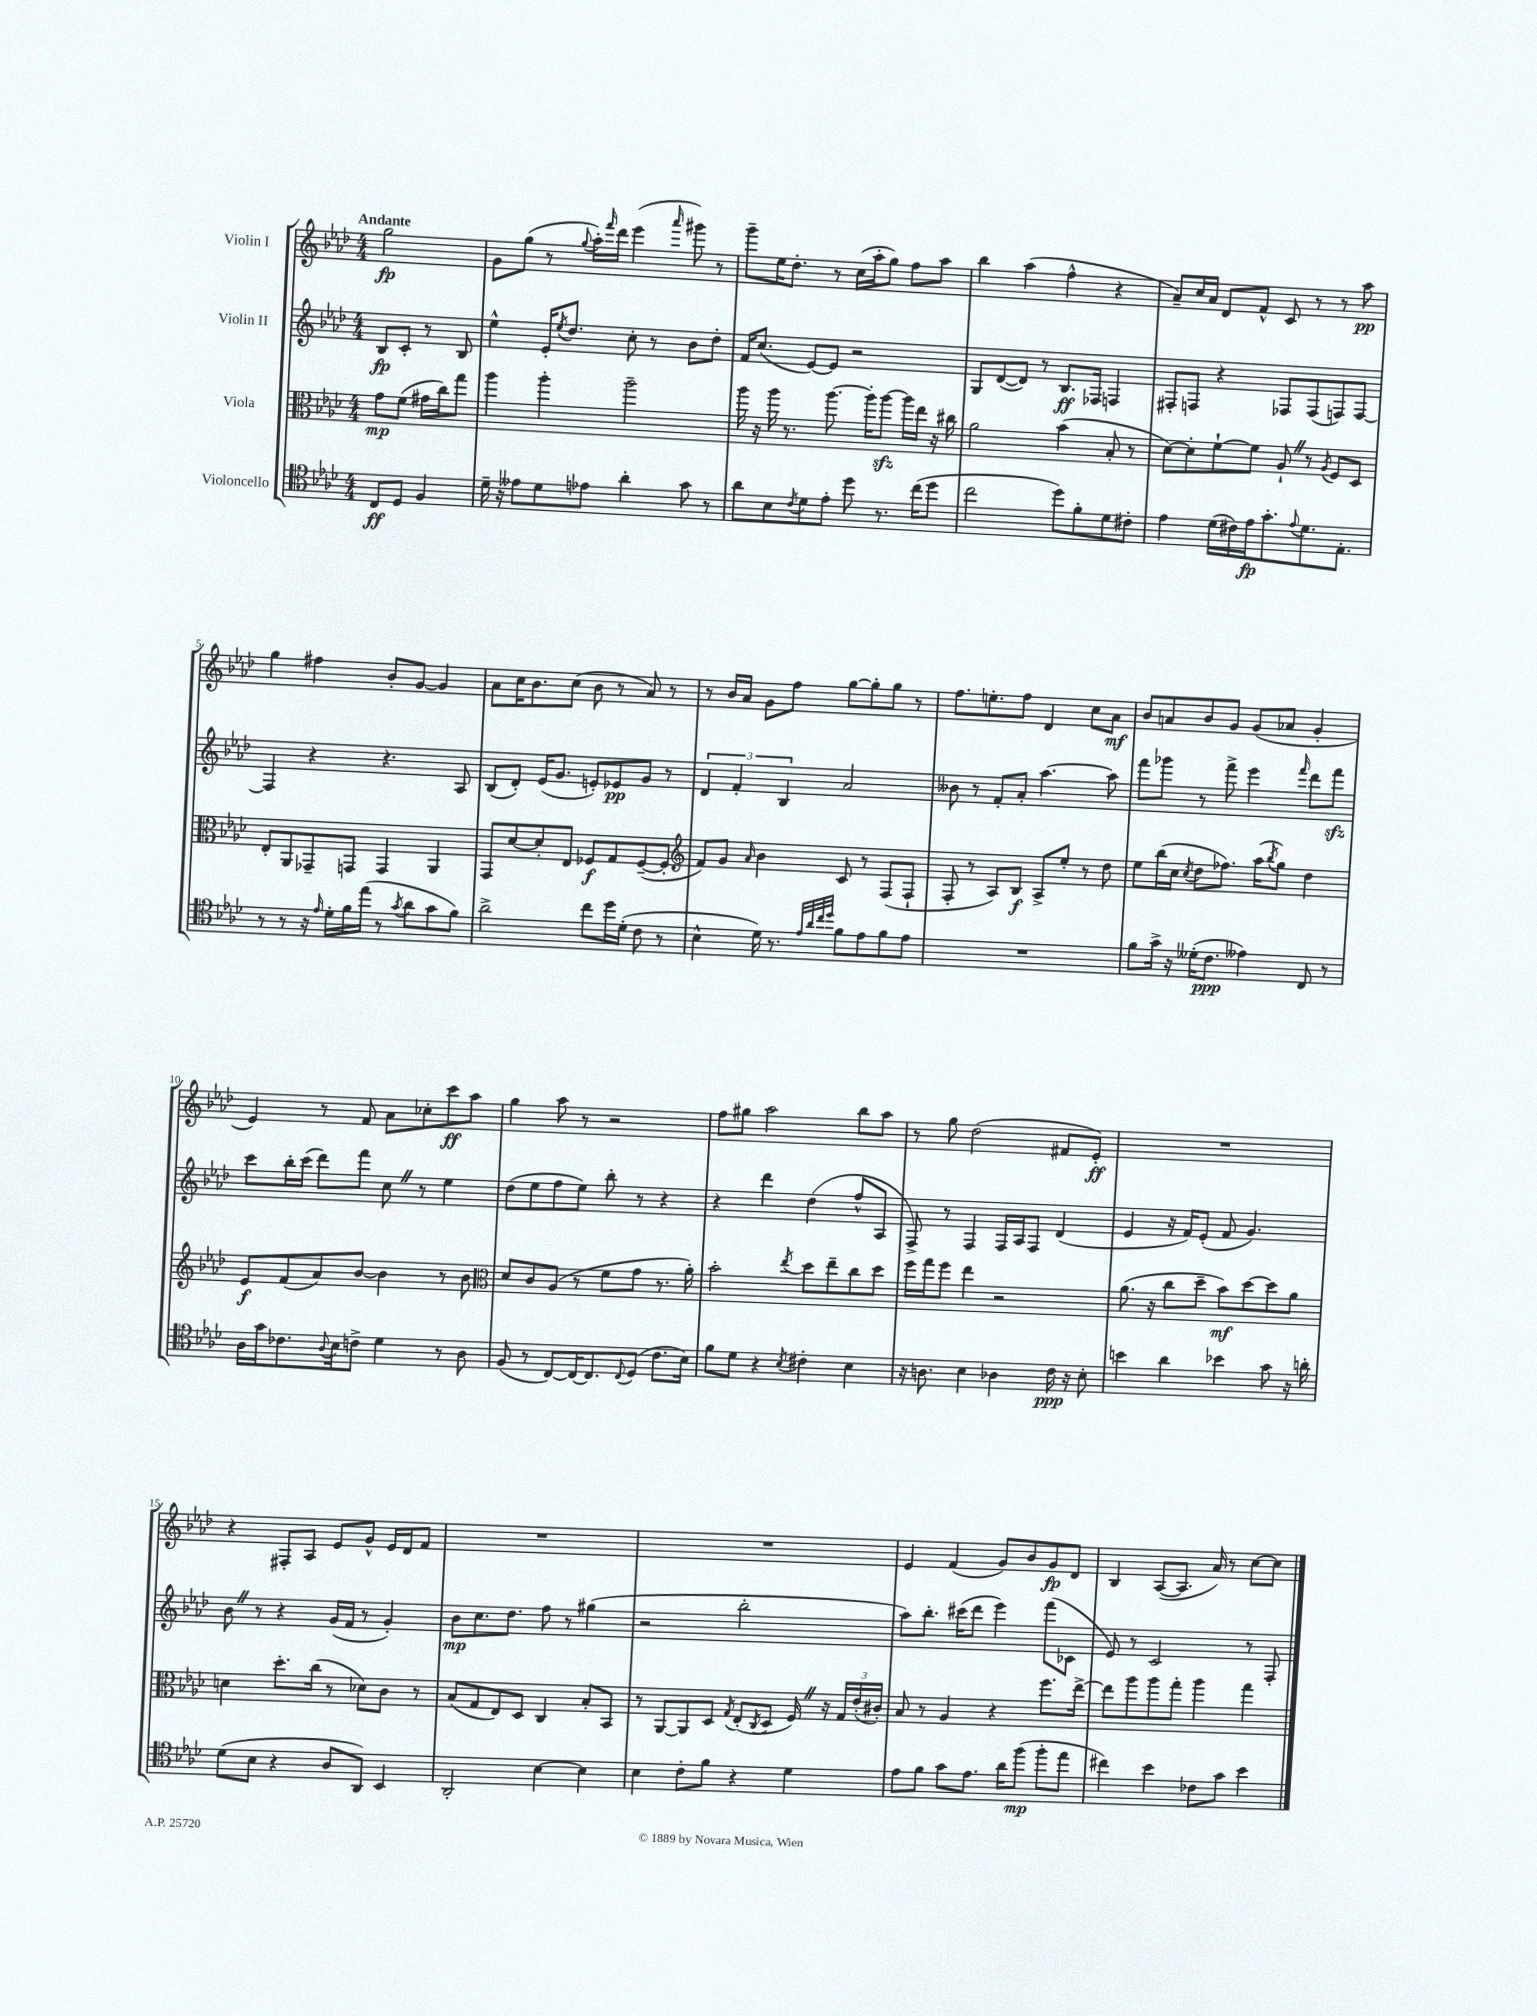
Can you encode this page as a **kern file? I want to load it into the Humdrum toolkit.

**kern	**kern	**kern	**kern
*staff4	*staff3	*staff2	*staff1
*clefC4	*clefC3	*clefG2	*clefG2
*k[b-e-a-d-]	*k[b-e-a-d-]	*k[b-e-a-d-]	*k[b-e-a-d-]
*M4/4	*M4/4	*M4/4	*M4/4
8C/L	8g\L	8B-/L	2gg\
8D-/J	(8f\J	8c'/J	.
4F/	16g#\LL	8r	.
.	16cc\J)	.	.
.	8gg\J	8B-/	.
=	=	=	=
16d-~\	4aa-\	4ee-^^\	8g\L
16r	.	.	.
8e--\L	.	.	(8gg\J
8d-\	4aa-'\	16e-'/LK	8r
.	.	8qee-/	.
.	.	8.dd-/J	.
.	.	.	8qqgg/
8e-\J	.	.	16aa-'\LL)
.	.	.	16qqfff/
.	.	.	16ddd-\JJ
4a-'\	2aa-~\	8cc'\	(4eee-\
.	.	8r	.
.	.	.	16qqaaa-/
8g\	.	8b-\L	8ggg#\)
8r	.	8dd-'\J	8r
=	=	=	=
8a-\L	16aa-\	16f/LK	8ggg~\L
.	16r	(8.cc/J	.
8B-\	16aa-\	.	16ee-\K
.	8.r	.	8.dd-'\J
8qc/	.	.	.
8d-\	.	[8e-/L)	.
8e-'\J	[8.aa-\	8e-/]J	8r
8dd-\	.	2r	(16cc\LL
.	16aa-'\]LK	.	16aa-'\J
8.r	[8aa-\J	.	8gg\J)
.	16aa-\]LL	.	8ff\L
(16cc\LK	16ee-\JJ	.	.
8dd-\J	16r	.	8aa-\J
.	16cc#\	.	.
=	=	=	=
2cc\	2a-\	8G/L	4bb-\
.	.	([8d-/	.
.	.	8d-/]J)	(4aa-\
.	.	8r	.
8dd-\L)	(4b-\	8.B-/L	4ff^^\
8f'\	.	.	.
.	.	16F-/Jk	.
8d-\	8B-'/	4F/	4r
8c#'\J	8r	.	.
=	=	=	=
4e-\	[8d-\L)	8F#'/L	8a-~/L)
.	8d-'\]	8F/J	16cc/L
.	.	.	16a-/JJ
(16d-\LL	[8f`\	4r	8d-/L
16c#\)	.	.	.
16e-\J	8f\]J	.	8f^^/J
8.g'\	.	.	.
.	8A-`/	8F-/L	8c/
8qqe-/	.	.	.
8.d-\	8r	(8F-/	8r
.	8qA-/	.	.
.	8F/L	8F/)	8r
8.E-'\J	.	.	.
.	8D-/J	[8F/J	8aa-\
=	=	=	=
8r	8E-'/L	4F/]	4gg\
8r	8AA-/	.	.
16r	8GG-~/	4r	4ff#\
16qqe-/	.	.	.
16d-'\LL	.	.	.
16f\	8GG/J	.	.
(16ee-\JJ	.	.	.
8r	4GG/	4.r	8b-'/L
8qg/	.	.	.
8a-\L	.	.	[8g/J
8g\	4AA-/	.	4g/]
8f\J)	.	8A-/	.
=	=	=	=
2a-^\	8GG/L	(8B-/L	8a-\L
.	[8d-/	8d-'/J)	16cc\K
.	.	.	8.b-\
.	8d-'/]	(16e-/LK	.
.	.	8.g/J	.
.	8E-/J	.	(8cc\J
8cc\L	8F-/L	8e'/L)	8b-\
16dd-\L	8G/	8e-/	8r
(16d-'\JJ	.	.	.
8c\	([8F-~/	8g/J	8a-/)
8r	8F-'/]J	8r	8r
=	=	=	=
*	*clefG2	*	*
4B-^^\	8f/L)	6d-/	8r
.	8g/J	.	16b-/LL
.	.	6f'/	.
.	.	.	16a-/JJ
.	16qqa-/	.	.
16d-\)	4b-\	.	8g\L
8.r	.	.	.
.	.	6B-/	.
.	.	.	8ff\J
32qqe-/LLL	.	.	.
32qqa-/	.	.	.
32qqcc/	.	.	.
32qqdd-/JJJ	.	.	.
8f\L	8c/	2a-/	[8gg\L
8e-\	8r	.	8gg'\]
8f\	(8F/L	.	8gg\J
8e-\J	8F`/J	.	8r
=	=	=	=
1r	8F'/	8b--\	8.ff\L
.	8r	8r	.
.	.	.	8.ee'\
.	8A-/L)	8f'/L	.
.	8B-/J	8a-'/J	8ff\J
.	8A-^/L	[4.aa-\	4d-/
.	8ee-'/J	.	.
.	8r	.	8cc\L
.	8dd-\	8aa-\]	8a-\J
=	=	=	=
8f\L	8ee-\L	8fff\L	8b-/L
16g^\Jk	(16bb-\L	8ggg-\J	8a/
16r	16cc\JJ	.	.
.	8qcc/	.	.
(16d--'\LK	8dd-\L	8r	8b-/
8.c\J	.	.	.
.	8.ff-\J)	8fff^\	8g/J
4e--\)	.	4eee-\	(8g/L
.	(16aa-\LK	.	.
.	8qbb-/	.	.
.	8gg\J)	.	8a-/J
.	.	16qqfff/	.
8C/	4dd-\	8ddd-\L	4g'/
8r	.	8fff\J	.
=	=	=	=
16A-\LL	8e-/L	8ccc\L	4e-/)
16g\J	.	.	.
8.c-\	(8f/	16bb-'\L	.
.	.	(16ccc\JJ	.
.	8a-/)	8ddd-\L)	8r
8qqA-/	.	.	.
16B-\k	.	.	.
8c^\J	[8b-/J	8fff\J	8f/
4d-\	4b-\]	8cc\	8a-\L
.	.	8r	8cc-'\
8r	8r	4ee-\	8ccc\
8A-\	8b-\	.	8aa-\J
=	=	=	=
*	*clefC3	*	*
(8F/	8d-/L	(8dd-\L	4gg\
8r	8c/	8ee-\	.
[8C/L)	(8A-/J	8ff\	8aa-\
16C/_K	8r	8ee-\J)	8r
8.C/]	.	.	.
.	8f\L	8bb-'\	2r
8qqC/	.	.	.
(8D-/J	8g\J	8r	.
8.c\L	8.r	4r	.
16B-\Jk)	16a-'\)	.	.
=	=	=	=
8f\L	2b-'\	4r	8ff\L
8d-\J	.	.	8gg#\J
4r	.	4ddd-\	2aa-\
8qB-/	8qee-/	.	.
4c#'\	8dd-\L	(4dd-\	.
.	8ee-~\	.	.
4B-\	8cc\	8ff^^/L	8bb-\L
.	8dd-\J	8A-/J	8aa-\J
=	=	=	=
16r	16ff\LL	8F^/)	8r
8.A\	16gg\J	.	.
.	8ff\J	8r	8gg\
4B-\	4ee-\	4F/	(2dd-\
4A-\	2r	16F/LL	.
.	.	16A-/J	.
.	.	8F/J	.
16c\	.	(4d-/	8f#/L
16r	.	.	.
8B-'\	.	.	8e-'/J)
=	=	=	=
4b\	(8.a-\	4e-/	1r
.	16r	.	.
4a-\	8cc\L	16r	.
.	.	16f/LK)	.
.	8dd-~\J	(8e-'/J	.
4b-\	8b-\L)	8f/	.
.	[8dd-\	4.g/)	.
8g\	8dd-\]	.	.
16r	8a-\J	.	.
16a'\	.	.	.
=	=	=	=
(8d-\L	4d\	8b-\	4r
8B-\J	.	8r	.
4r	8.dd-'\L	4r	8F#'/L
.	.	.	8A-/J
.	(16cc\Jk	.	.
8A-/L	8r	(16g/LL	8e-/L
.	.	16f/JJ	.
8AA-/J)	8d-\L)	8r	8g^^/J
4BB-/	8c\J	4g'/)	16e-/LL
.	.	.	16d-/J
.	8r	.	8f/J
=	=	=	=
2AA-'/	(8B-/L	8b-\L	1r
.	8G/	8.cc\	.
.	8E-/)	.	.
.	.	8.dd-\J	.
.	8D-/J	.	.
[4B-\	4C/	8ff\	.
.	.	8r	.
4B-\]	8B-'/L	(4gg#\	.
.	8BB-/J	.	.
=	=	=	=
4B-\	8r	2r	1r
.	[8AA-/L	.	.
8c'\L	8AA-/]	.	.
8f\J	8D-/J	.	.
.	8qG/	.	.
4r	(8E-'/L	2bb-'\	.
.	8qC/	.	.
.	8D-/J	.	.
4d-\	16F/)	.	.
.	16r	.	.
.	24G/LL	.	.
.	(24e-'/	.	.
.	24c#'/JJ)	.	.
=	=	=	=
8e-\L	8B-/	8aa-\L)	4e-/
8f\J	8r	8.bb-'\J	.
8g\L	4A-/	.	(4f/
.	.	(16ccc#\LK	.
8.e-\J	.	8ddd-\J	.
.	4r	4eee-\)	8g/L)
16a-\LK	.	.	.
(8ff\J	.	.	8b-/
8ff'\L	8.ff\L	(8fff\L	8g/
8ee-\J	.	8c-\J	8d-/J
.	[16ee-^\Jk	.	.
=	=	=	=
4cc#\)	8ee-\]L	8e-/)	4B-/
.	8aa-\	8r	.
4b-\	8aa-\	2c/	([8A-/L
.	8gg'\J	.	8.A-/]J
8c-\L	4aa-\	.	.
.	.	.	16a-/)
8g\J	.	.	8r
4b-\	4gg\	8r	[8cc\L
.	.	8F'/	8cc\]J
==	==	==	==
*-	*-	*-	*-
